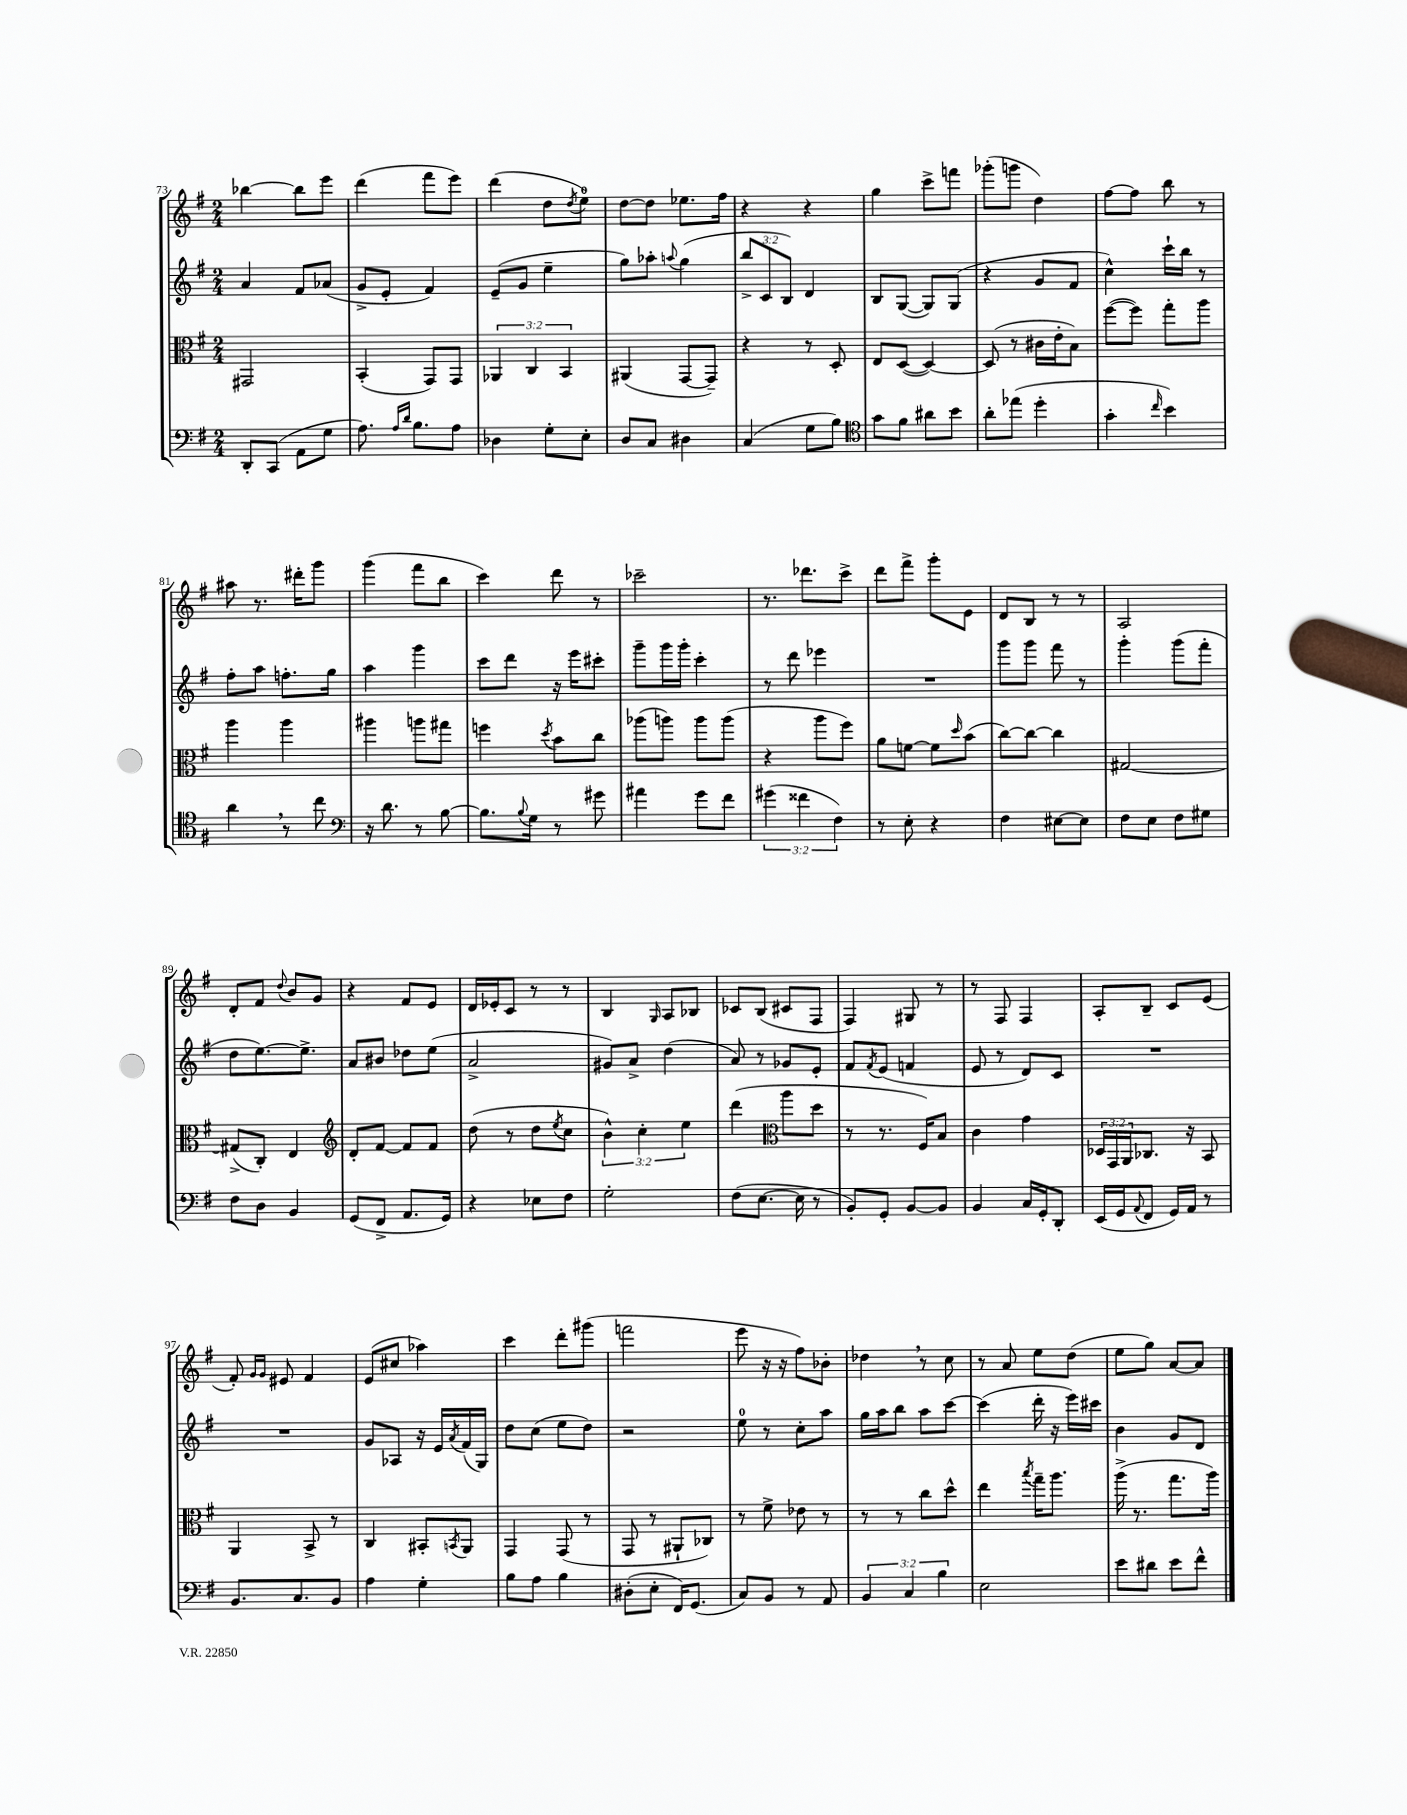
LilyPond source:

<<
\new StaffGroup <<
\new Staff = "s0" {
    \clef treble \key g \major \numericTimeSignature \time 2/4
    bes''4~ bes''8 e'''8 |
    d'''4( fis'''8 e'''8) |
    d'''4( d''8 \acciaccatura { d''8 } e''8-0) |
    d''8~ d''8 ees''8. fis''16 |
    r4 r4 |
    g''4 c'''8-> f'''8 |
    ges'''8-.( g'''8 d''4) |
    fis''8~ fis''8 b''8 r8 |
    ais''8 r8. dis'''16-. g'''8 |
    g'''4( fis'''8 b''8 |
    c'''4) d'''8 r8 |
    ces'''2-- |
    r8. des'''8. c'''8-> |
    d'''8 fis'''8-> g'''8-. e'8 |
    d'8 b8 r8 r8 |
    a2 |
    d'8-. fis'8 \appoggiatura { d''8 } b'8 g'8 |
    r4 fis'8 e'8 |
    d'16 ees'16-. c'8 r8 r8 |
    b4 \grace { g16 } a8 bes8 |
    ces'8 b8( cis'8 fis8 |
    fis4) gis8 r8 |
    r8 fis8 fis4 |
    a8-. b8-- c'8 e'8( |
    fis'8-.) \grace { g'16 g'16 } eis'8 fis'4 |
    e'8( cis''8 aes''4) |
    c'''4 d'''8-. gis'''8( |
    f'''2 |
    e'''8 r16 r16 fis''8) bes'8-. |
    des''4 \breathe r8 c''8 |
    r8 a'8 e''8 d''8( |
    e''8 g''8) a'8~ a'8 \bar "|." |
}
\new Staff = "s1" {
    \clef treble \key g \major \numericTimeSignature \time 2/4 \override Staff.TupletNumber.text = #tuplet-number::calc-fraction-text
    a'4 fis'8 aes'8( |
    g'8-> e'8-. fis'4) |
    e'8--( g'8 e''4-- |
    g''8) aes''8-. \appoggiatura { a''8 } g''4( |
    \tuplet 3/2 { b''8-> c'8 b8) } d'4 |
    b8 g8~( g8) g8( |
    r4 g'8 fis'8 |
    c''4-^) c'''16-! b''16 r8 |
    fis''8-. a''8 f''8.-. g''16 |
    a''4 g'''4 |
    c'''8 d'''8 r16 e'''16 cis'''8-. |
    g'''8-- g'''16 g'''16-. c'''4-. |
    r8 d'''8 ees'''4 |
    R2 |
    g'''8 g'''8 fis'''8 r8 |
    g'''4-. g'''8( fis'''8-. |
    d''8 e''8.~) e''8.-> |
    a'8 bis'8 des''8 e''8( |
    a'2-> |
    gis'8) a'8-> d''4( |
    a'8) r8 ges'8 e'8-. |
    fis'8 \acciaccatura { fis'8 } e'8( f'4 |
    e'8 r8 d'8) c'8 |
    R2 |
    R2 |
    g'8 aes8 r16 e'16 \acciaccatura { a'8 } fis'16( g16) |
    d''8 c''8( e''8 d''8) |
    r2 |
    e''8-0 r8 c''8-. a''8 |
    g''16 a''16 b''8 a''8 c'''8~ |
    c'''4( d'''16-. r16 e'''16) cis'''16 |
    b'4 g'8 d'8 \bar "|." |
}
\new Staff = "s2" {
    \clef alto \key g \major \numericTimeSignature \time 2/4 \override Staff.TupletNumber.text = #tuplet-number::calc-fraction-text
    gis,2 |
    b,4-.( g,8) g,8 |
    \tuplet 3/2 { aes,4 c4 b,4 } |
    ais,4( g,8~ g,8--) |
    r4 r8 d8-. |
    e8 d8~( d4~) |
    d8( r8 cis'16 e'16-. b8) |
    fis''8~( fis''8) g''8-. a''8 |
    a''4 a''4 |
    ais''4 a''8 gis''8 |
    f''4 \acciaccatura { d''8 } b'8 c''8 |
    aes''8( a''8) a''8 a''8( |
    r4 a''8 fis''8) |
    a'8 f'8~ f'8 \grace { d''16 } b'8( |
    c''8~) c''8~ c''4 |
    gis2~ |
    gis8->( c8-.) e4 |
    \clef treble d'8-. fis'8~ fis'8 fis'8 |
    d''8( r8 d''8 \acciaccatura { e''8 } c''8 |
    \tuplet 3/2 { b'4-^) c''4-. e''4 } |
    d'''4( \clef alto a''8 d''8 |
    r8 r8. fis16) b8 |
    c'4 g'4 |
    \tuplet 3/2 { des16 g,16 a,16 } ces8. r16 b,8 |
    a,4 b,8-> r8 |
    c4 bis,8-. \acciaccatura { b,8 } a,8 |
    g,4 g,8( r8 |
    g,8 r8 ais,8-! ces8) |
    r8 fis'8-> ees'8 r8 |
    r8 r8 c''8 d''8-^ |
    e''4 \acciaccatura { b''8 } g''16-- a''8. |
    a''16->( r8. g''8. a''16) \bar "|." |
}
\new Staff = "s3" {
    \clef bass \key g \major \numericTimeSignature \time 2/4 \override Staff.TupletNumber.text = #tuplet-number::calc-fraction-text
    d,8-. c,8( a,8 g8 |
    a8.) \grace { a16 d'16 } b8. a8 |
    des4 g8-. e8-. |
    d8 c8 dis4 |
    c4( g8 b8) |
    \clef tenor g'8 fis'8 ais'8 b'8 |
    a'8-. ees''8( d''4-. |
    g'4-. \grace { c''16 } b'4) |
    a'4 \breathe r8 c''8 |
    \clef bass r16 d'8. r8 b8~ |
    b8. \appoggiatura { b8 } g16 r8 gis'8 |
    ais'4 g'8 fis'8 |
    \tuplet 3/2 { gis'4( fisis'4 fis4) } |
    r8 e8-. r4 |
    fis4 eis8~ eis8 |
    fis8 e8 fis8 gis8 |
    fis8 d8 b,4 |
    g,8( fis,8-> a,8. g,16) |
    r4 ees8 fis8 |
    g2-. |
    fis8( e8.~ e16 r8 |
    b,8-.) g,8-. b,8~ b,8 |
    b,4 c16 g,16-. d,8-. |
    e,16( g,16 \appoggiatura { a,8 } fis,8 g,16) a,16 r8 |
    b,8. c8. b,8 |
    a4 g4-. |
    b8 a8 b4 |
    dis8-.( e8-. fis,16) g,8.( |
    c8) b,8 r8 a,8 |
    \tuplet 3/2 { b,4 c4 b4 } |
    e2 |
    e'8 dis'8 e'8 fis'8-^ \bar "|." |
}
>>
>>
\layout { \context { \Score currentBarNumber = #73 } }
